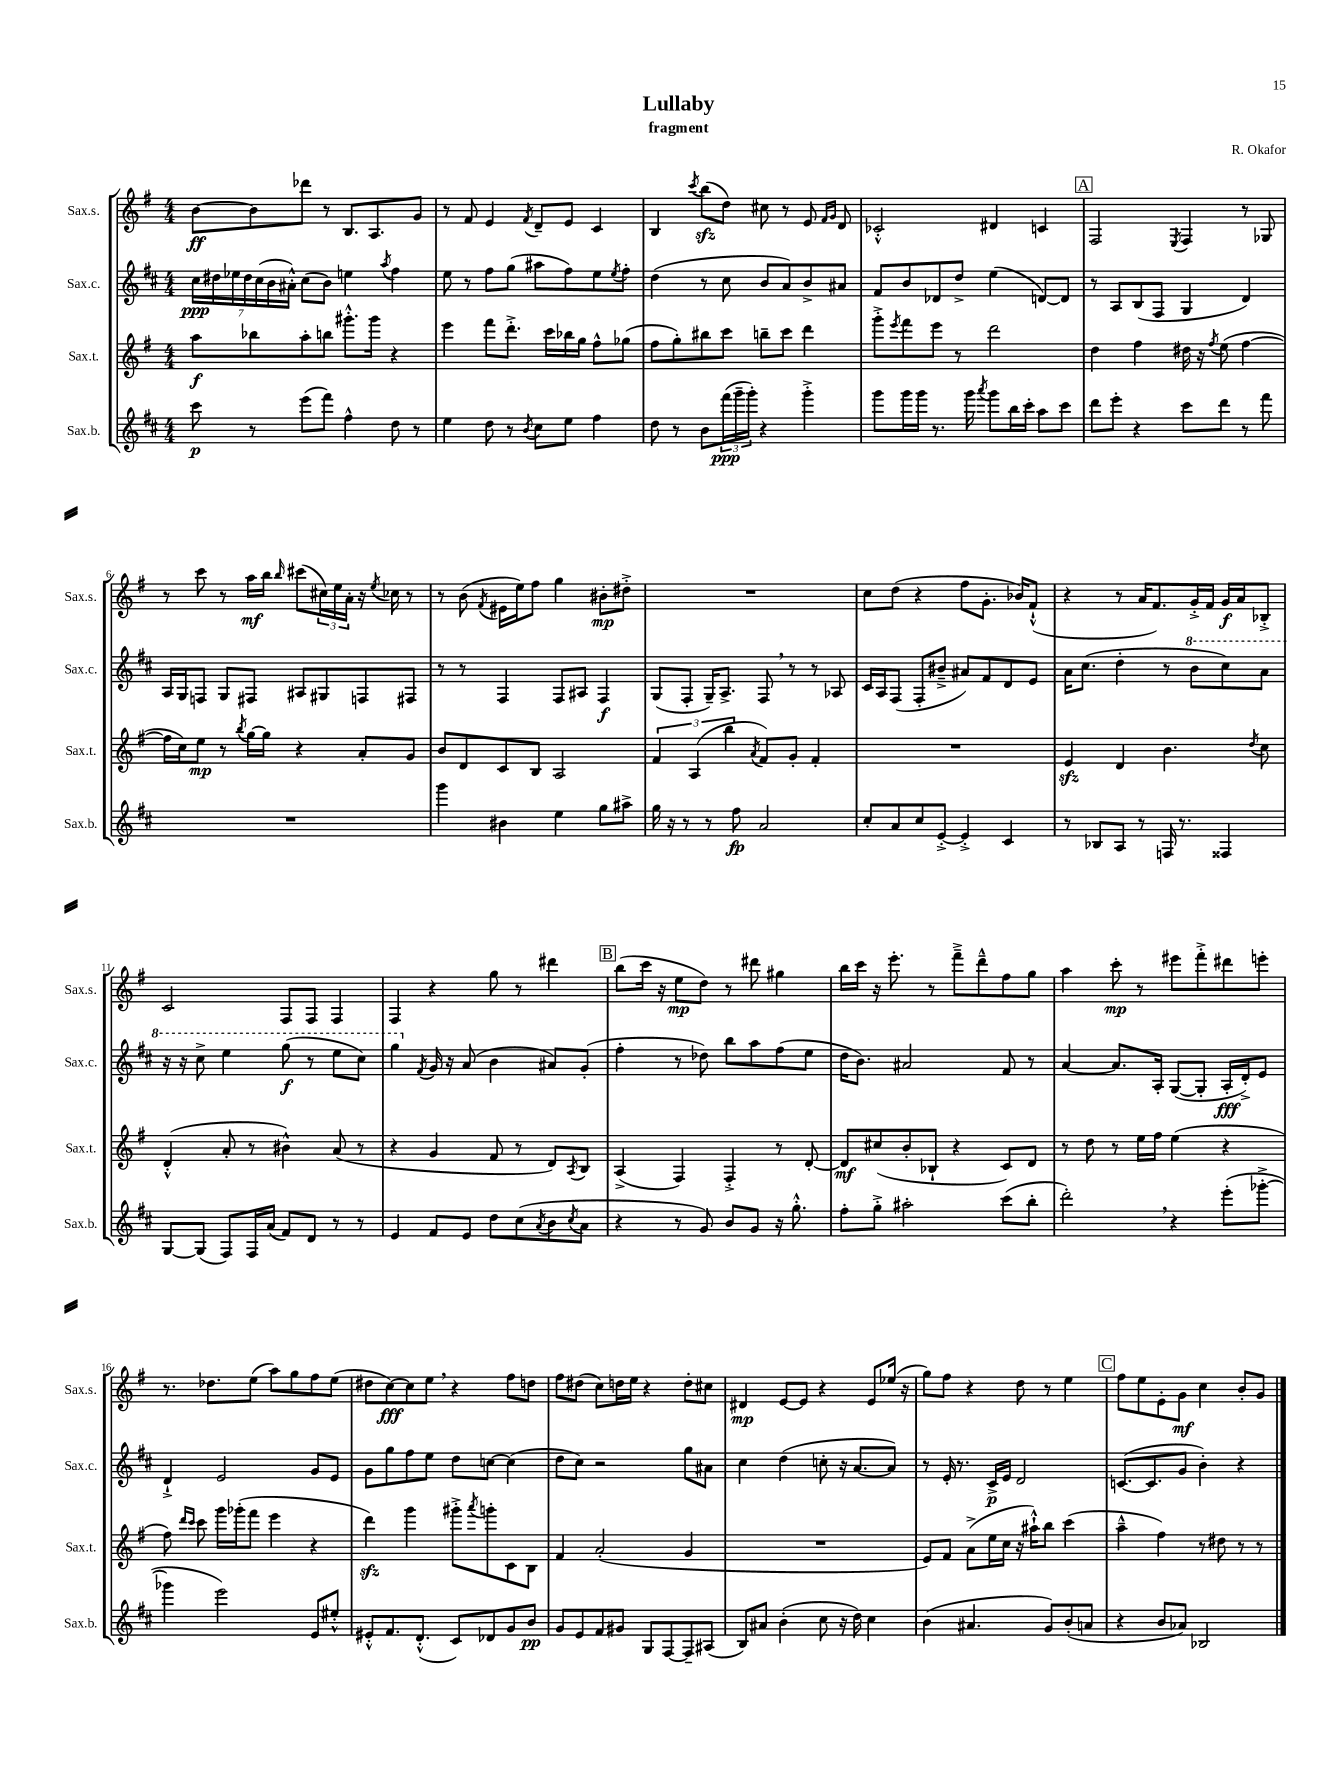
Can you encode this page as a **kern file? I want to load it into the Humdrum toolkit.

**kern	**kern	**kern	**kern
*staff4	*staff3	*staff2	*staff1
*clefG2	*clefG2	*clefG2	*clefG2
*k[f#c#]	*k[f#]	*k[f#c#]	*k[f#]
*M4/4	*M4/4	*M4/4	*M4/4
8ccc#	8aa	28cc#	[8b
.	.	28dd#	.
.	.	28ee-	.
.	.	28dd#	.
8r	8bb-	.	8b]
.	.	(28cc#	.
.	.	28b	.
.	.	28a#'^^)	.
(8eee	8aa'	(8cc#	8ddd-
8fff#)	8bb	8b)	8r
4ff#^^	8.ggg#'^^	4ee	8.B
.	16ggg#	.	8.A
.	.	8qaa	.
8dd	4r	4ff#	.
8r	.	.	8g
=	=	=	=
4ee	4eee	8ee	8r
.	.	8r	8f#
8dd	8fff#	8ff#	4e
8r	8.ddd'^	(8gg	.
8qb	.	.	8qf#
8cc#	.	8aa#	8d~
.	16ccc	.	.
8ee	16bb-	8ff#)	8e
.	16gg	.	.
4ff#	8ff#^^	8ee	4c
.	.	8qee	.
.	(8gg-	8ff#'	.
=	=	=	=
8dd	8ff#	(4dd	4B
8r	8gg')	.	.
.	.	.	8qccc
8b	8bb#	8r	(8bb
(24fff#	8ccc	8cc#	8dd)
24ggg~	.	.	.
24ggg')	.	.	.
4r	8bb~	8b	8cc#
.	8ccc	8a)	8r
4ggg'^	4ddd	8b^	8e
.	.	.	16qqf#
.	.	.	16qqg
.	.	8a#	8d
=	=	=	=
8ggg	8ggg'^	8f#	2c-'^^
.	8qeee	.	.
16ggg	8fff#	8b	.
16ggg	.	.	.
8.r	8eee	8d-	.
.	8r	8dd^	.
16ggg	.	.	.
8qaaa	.	.	.
8ggg	2ddd	(4ee	4d#
16bb	.	.	.
16ccc#'	.	.	.
8aa	.	[8d)	4c
8ccc#	.	8d]	.
=	=	=	=
8ddd	4dd	8r	2F#
8eee'	.	8A	.
4r	4ff#	(8B	.
.	.	8F#	.
.	.	.	8qE
8ccc#	16dd#	4G	4F#
.	16r	.	.
.	8qff#	.	.
8ddd	(8ee	.	.
8r	[4ff#	4d)	8r
8fff#	.	.	8G-
=	=	=	=
1r	16ff#]	16A	8r
.	16cc)	16G	.
.	8ee	8F	8ccc
.	8r	8G	8r
.	8qbb	.	.
.	[16gg	8F#	16aa
.	16gg]	.	16bb
.	.	.	16qqbb
.	4r	8A#	(8ccc#
.	.	8G#	24cc#)
.	.	.	24ee
.	.	.	24a'
.	8a'	8F	16r
.	.	.	8qee
.	.	.	16cc-
.	8g	8F#	8r
=	=	=	=
4ggg	8b	8r	8r
.	8d	8r	(8b
.	.	.	8qf#
4b#	8c	4F#	16e#
.	.	.	16ee)
.	8B	.	8ff#
4ee	2A	8F#	4gg
.	.	8A#	.
8gg	.	4F#	8b#'
8aa#^	.	.	8dd#'^
=	=	=	=
16gg	6f#	(8G	1r
16r	.	.	.
8r	.	8F#'	.
.	(6A	.	.
8r	.	16G~)	.
.	.	8.A^	.
.	6bb	.	.
8ff#	.	.	.
.	8qa	.	.
2a	8f#)	8F#	.
.	8g'	8r	.
.	4f#'	8r	.
.	.	8A-	.
=	=	=	=
8cc#'	1r	16c#	8cc
.	.	16A	.
8a	.	(8F#	(8dd
8cc#	.	8F#'	4r
[8e'^	.	8b#~^	.
4e'^]	.	8a#)	8ff#
.	.	8f#	8.g'
4c#	.	8d	.
.	.	.	16b-)
.	.	8e	(8f#`^^
=	=	=	=
8r	4e	16a	4r
.	.	(8.cc#	.
8B-	.	.	.
8A	4d	4dd'	8r
8r	.	.	16a
.	.	.	8.f#)
16F	4.b	8r	.
8.r	.	.	.
.	.	8bb	16g'^
.	.	.	16f#
4F##	.	8ccc#)	16g
.	.	.	16a
.	8qdd	.	.
.	8cc	8aa	8B-'^
=	=	=	=
[8G	(4d'^^	16r	2c
.	.	16r	.
(8G]	.	8ccc#^	.
8F#)	8a'	4eee	.
16F#	8r	.	.
(16a	.	.	.
8f#)	4b#^^)	(8ggg	8F#
8d	.	8r	8F#
8r	(8a	8eee	4F#
8r	8r	8ccc#)	.
=	=	=	=
4e	4r	4ggg	4F#
.	.	8qf#	.
8f#	4g	16g	4r
.	.	16r	.
8e	.	(8a	.
8dd	8f#	4b	8gg
(8cc#	8r	.	8r
8qa	.	.	.
8b	8d)	8a#)	4ddd#
8qcc#	8qA	.	.
8a	8B	(8g'	.
=	=	=	=
4r	(4A^	4ff#'	(8bb
.	.	.	16ccc
.	.	.	16r
8r	4F#)	8r	8ee
8g)	.	8dd-)	8dd)
8b	4F#'^	8bb	8r
8g	.	8aa	8ddd#
16r	8r	(8ff#	4gg#
8.gg'^^	.	.	.
.	[8d'	8ee	.
=	=	=	=
8ff#'	8d]	16dd	16bb
.	.	8.b)	16ccc
8gg'^	(8cc#	.	16r
.	.	.	8.eee'
2aa#'	8b'	2a#	.
.	8B-`	.	8r
.	4r	.	8fff#~^
.	.	.	8ddd~^^
(8ccc#	8c)	8f#	8ff#
8bb'	8d	8r	8gg
=	=	=	=
2ddd')	8r	[4a	4aa
.	8dd	.	.
.	8r	8.a]	8ccc'
.	16ee	.	8r
.	16ff#	16A'	.
4r	(4ee	([8G	8eee#
.	.	8G']	8fff#'^
(8eee'	4r	16A'	8ddd#
.	.	16d'^)	.
[8ggg-'^	.	8e	8eee'
=	=	=	=
4ggg-]	8ff#)	4d`^	8.r
.	16qqddd	.	.
.	16qqccc	.	.
.	8ccc	.	.
.	.	.	8.dd-
2eee)	16ggg	2e	.
.	(16ggg-'	.	.
.	8fff#	.	(8ee
.	4eee	.	8aa)
.	.	.	8gg
8e	4r	8g	8ff#
8ee#'^^	.	8e	(8ee
=	=	=	=
8e#'^^	4ddd)	8g	8dd#
8.f#	.	8gg	[8cc)
.	4ggg	8ff#	8cc]
(8.d'^^	.	.	.
.	.	8ee	8ee
8c#)	8ggg#'^	8dd	4r
.	8qaaa	.	.
8d-	8ggg'	[8cc	.
8g	8c	(4cc]	8ff#
8b	8B	.	8dd
=	=	=	=
8g	4f#	8dd	8ff#
8e	.	8cc#)	(8dd#
8f#	(2a'	2r	8cc)
8g#	.	.	16dd
.	.	.	16ee
8G	.	.	4r
[8F#	.	.	.
8F#~]	4g	8gg	8dd'
(8A#	.	8a#	8cc#
=	=	=	=
8B)	1r	4cc#	4d#
8a#	.	.	.
(4b'	.	(4dd	[8e
.	.	.	8e]
8cc#	.	8cc'	4r
16r	.	16r	.
16dd)	.	[8.a	.
4cc#	.	.	8e
.	.	8a])	(16ee-
.	.	.	16r
=	=	=	=
(4b	8e)	8r	8gg)
.	8f#	16e'	8ff#
.	.	8.r	.
4.a#	(8a^	.	4r
.	16ee	16c#^	.
.	16cc	16e	.
.	16r	2d	8dd
.	16aa#`^^)	.	.
8g)	8bb	.	8r
(8b'	(4ccc	.	4ee
8a	.	.	.
=	=	=	=
4r	4aa~^^	([8.c	8ff#
.	.	.	8ee
.	.	8.c]	.
8b	4ff#)	.	8e'
8a-)	.	8g	8g
2B-	8r	4b')	4cc
.	8dd#	.	.
.	8r	4r	8b'
.	8r	.	8g
==	==	==	==
*-	*-	*-	*-
